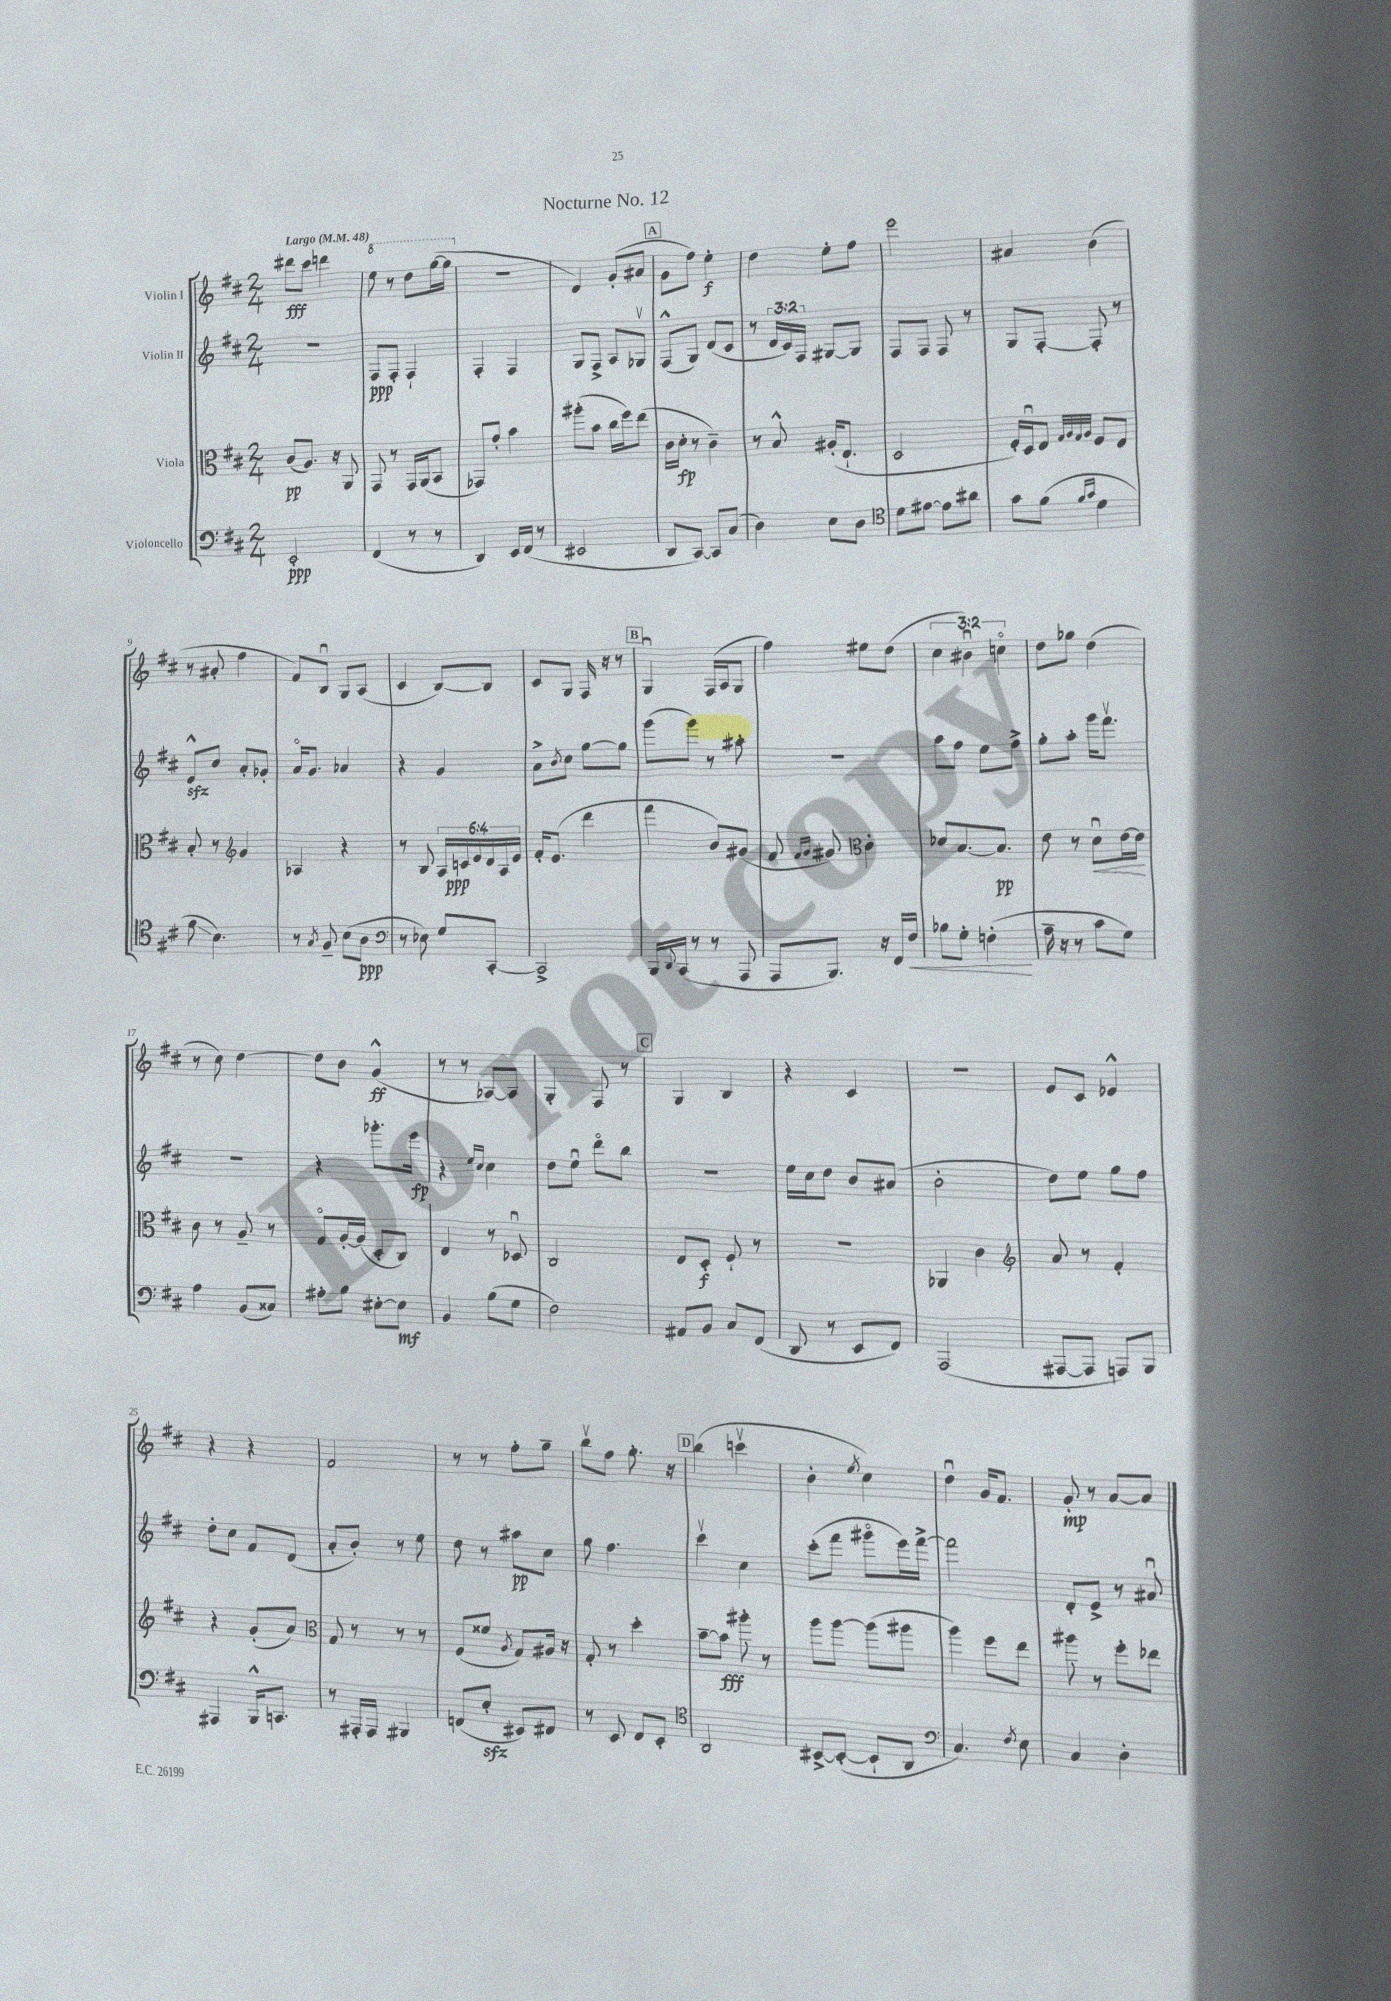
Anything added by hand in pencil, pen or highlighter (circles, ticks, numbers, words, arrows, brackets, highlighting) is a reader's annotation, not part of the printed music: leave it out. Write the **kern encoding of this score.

**kern	**kern	**kern	**kern
*staff4	*staff3	*staff2	*staff1
*clefF4	*clefC3	*clefG2	*clefG2
*k[f#c#]	*k[f#c#]	*k[f#c#]	*k[f#c#]
*M2/4	*M2/4	*M2/4	*M2/4
*MM48	*MM48	*MM48	*MM48
2EE'/	(8c#/L	2r	8ddd#\L
.	8.A/J)	.	8ccc#\J
.	.	.	4ddd\
.	16r	.	.
.	8AA/	.	.
=	=	=	=
(4FF#/	8GG/	8F#/L	8eee\
.	8r	8F#'/J	8r
8r	16GG/LL	4F#`/	8ddd\L
.	(16AA/J	.	.
8r	8BB/J	.	([16ggg\L
.	.	.	16ggg\]JJ
=	=	=	=
4DD/)	8GG-/L)	4F#'/	2r
.	8g'/J	.	.
16EE/LL	4b\	4F#/	.
(16FF#/JJ	.	.	.
8r	.	.	.
=	=	=	=
2EE#/	(8aa#'\L	8G/L	4d/)
.	8b\J	8F#^/J	.
.	16cc#\LL	8A/L	(8g'/L
.	16ff#\J)	.	.
.	(8ee\J	8G-v/J	8a#/J
=	=	=	=
8DD/L	16c#\LL	(8F#^^/L	8g\L
.	16d'\JJ	.	.
[8CC#/J)	8r	8G/J)	8ff#\J)
8CC#/]L	4c#~\)	(8d/L	4ee'\
(8C#/J	.	8c#/J	.
=	=	=	=
4D\)	8r	8r	4dd\
.	8B^^/	24d/LL	.
.	.	24c#/)	.
.	.	24F#/JJ	.
8E\L	(16A#'/LK	[8G#/L	8ee'\L
.	8.E`/J	.	.
8D\J	.	8G#/]J	8ff#\J
=	=	=	=
*clefC4	*	*	*
8d\L	2D/	8F#/L	2eee\
[8e#\J	.	8F#/J	.
8e#\]L	.	8F#/	.
8a#\J	.	8r	.
=	=	=	=
8g\L	16F#'/LL)	8G/L	4a#/
.	16Du/J	.	.
(8f#\J	8E/J	[8F#'/J	.
.	32qqG/LLL	.	.
.	32qqA/	.	.
16qqf#/LL	32qqG/	.	.
16qqg/JJ	32qqA/JJJ	.	.
4d\	8F#/L	8F#'/]	(4b\
.	8E/J	8r	.
=	=	=	=
8f#\	8B'/	8e^^/L	8r
4.B\)	8r	8cc#/J	8a#'/
*	*clefG2	*	*
.	4g/	8a'/L	4ff#\
.	.	8g-'/J	.
=	=	=	=
8r	4A-/	16ao/LK	8f#/L)
.	.	8.g/J	.
8qG/	.	.	.
8F#~/	.	.	8Bu/J
(8B\L	4r	4a-/	8G/L
8A\J	.	.	(8A/J
=	=	=	=
*clefF4	*	*	*
8r	8r	4r	4c#/
8E-\)	8B/	.	.
8G/L	24A/LL	4g/	[8B/L)
.	24c/	.	.
.	24e/	.	.
[8CC#'/J	24d/	.	8B/]J
.	24A/	.	.
.	24e/JJ	.	.
=	=	=	=
2CC#^/]	16f#'/LK	8a^\L	8c#/L
.	(8.e/J	.	.
.	.	8qb/	.
.	.	8cc#\J	8G/J
.	4ddd\	[8gg\L	16F#/
.	.	.	16r
.	.	8gg\]J	8r
=	=	=	=
16BBB/LL	4fff#\	(8ggg\L	4Gu/
8qqDD/	.	.	.
(16CC#/JJ	.	.	.
8r	.	8ggg\J)	.
8r	8b/L)	8r	(16F#/LL
.	.	.	16A/J
8AAA/	(8g#/J	8aa#'\	8G/J
=	=	=	=
8AAA/L	8f#/	2r	4ff#\)
.	16qqf#/LL	.	.
.	16qqg/JJ	.	.
8.BBB/J)	8g#/)	.	.
*	*clefC3	*	*
.	4c#'\	.	8ee#\L
16r	.	.	.
16FF#/LL	.	.	(8dd\J
16F#/JJ	.	.	.
=	=	=	=
8B-\L	8d-/L	8aa\L	6cc#\
8G'\J	[8.B/	8ff#\J	.
.	.	.	6b#u\)
(4F'\	.	8ee\L	.
.	8.B/]J	.	.
.	.	.	6cco\
.	.	8ff#^\J	.
=	=	=	=
16A~\	8e\	8gg'\L	8dd\L
16r	.	.	.
8r	8r	8aa'\J	8gg-\J
8c#\L	8du\L	16ggg\LK	(4dd\
.	.	8.fff#v\J	.
8G\J)	[16e\L	.	.
.	16e\]JJ	.	.
=	=	=	=
4A\	8c#\	2r	8r
.	8r	.	8cc#\)
(8BB/L	8A~/	.	[4dd\
8C##/J)	8r	.	.
=	=	=	=
8A#'\L	8Go/L	4r	8dd\]L
8B\J	[16A'/L	.	8b\J
.	(16A/]JJ	.	.
[8E#'\L	8D'/L	8.ggg-'\L	(4g^^/
8E#\]J	8C#/J)	.	.
.	.	16eee\Jk	.
=	=	=	=
4BB/	4E/	4r	8r
.	.	.	8r
.	.	16qqee/LL	.
.	.	16qqcc#/JJ	.
(8B\L	8r	4cc#\	[8A-/L)
8G\J	8D-u/	.	8A-/]J
=	=	=	=
2F#\)	2C#/	8dd\L	4G'/
.	.	8eeu\J	.
.	.	8dddo\L	8F#/
.	.	8bb\J	8r
=	=	=	=
8AA#/L	8E/L	2r	4G/
8BB/J	8D'/J	.	.
8C#/L	8F#`/	.	4B/
(8FF#/J	8r	.	.
=	=	=	=
8DD/	2r	16ee\LL	4r
.	.	16cc#\J	.
8r	.	8dd\J	.
8EE/L	.	8b/L	4c#/
8FF#/J)	.	(8a#/J	.
=	=	=	=
(2AAA/	4AA-/	2b'\	2r
.	4c#\	.	.
=	=	=	=
*	*clefG2	*	*
[8AAA#/L	8a/	8dd\L)	8e/L
8AAA#/]J	8r	8ee\J	8c#/J
8AAA/L)	4f#'/	8gg\L	4e-^^/
8BBB/J	.	8ff#\J	.
=	=	=	=
4AAA#/	4r	8dd'\L	4r
.	.	8cc#\J	.
16BBB^^/LK	(8g'/L	8f#/L	4r
8.CC/J	.	.	.
.	8a/J)	(8d/J	.
=	=	=	=
*	*clefC3	*	*
8r	8G/	8a'/L	2f#/
16AAA#'/LL	8r	8b'/J)	.
16AAA#/JJ	.	.	.
4BBB#/	8r	8r	.
.	8r	8ee\	.
=	=	=	=
(8FF/L	(8F#/L	8dd\	8r
8E'/J	8f##/J	8r	8r
.	8qA/	.	.
8EE#/L)	8G/L)	8aa#\L	8ff#'\L
8FF#/J	16A#/Jk	8cc#\J	8gg~\J
.	16r	.	.
=	=	=	=
8r	8G'/	8gg\	8bbv\L
8EE/	8r	4.ff#\	8ff#\J
8FF#/L	4dd'\	.	8.gg'\
8EE'/J	.	.	.
.	.	.	16r
=	=	=	=
*clefC4	*	*	*
2AA/	[8b~\L	4ccc#v\	(4bb\
.	8b\]J	.	.
.	8aa#'\	4cc#\	4cccv\
.	8r	.	.
=	=	=	=
[8BB#^/L	8aa\L	(8ccc#'\L	4b'\
(8BB#'/_J	[8aa\J	8fff#\J	.
.	.	.	8qee/
8BB#`/]L	(8aa\]L	8ggg#o\L	4cc#\)
8AA/J	8aa#\J	16eee\L)	.
.	.	[16fff#^\JJ	.
=	=	=	=
*clefF4	*	*	*
4.C#/)	4aa\)	2fff#\]	4ddu\
.	8ff#\L	.	16g/LK
.	.	.	8.f#/J
8qF#/	.	.	.
8E\	8ee\J	.	.
=	=	=	=
4C#/	8aa#\	8d'/L	8g'/
.	8r	8e^/J	8r
4D'\	8ff#'\L	8r	[8a/L
.	8ee-\J	8a#u/	8a/]J
==	==	==	==
*-	*-	*-	*-
